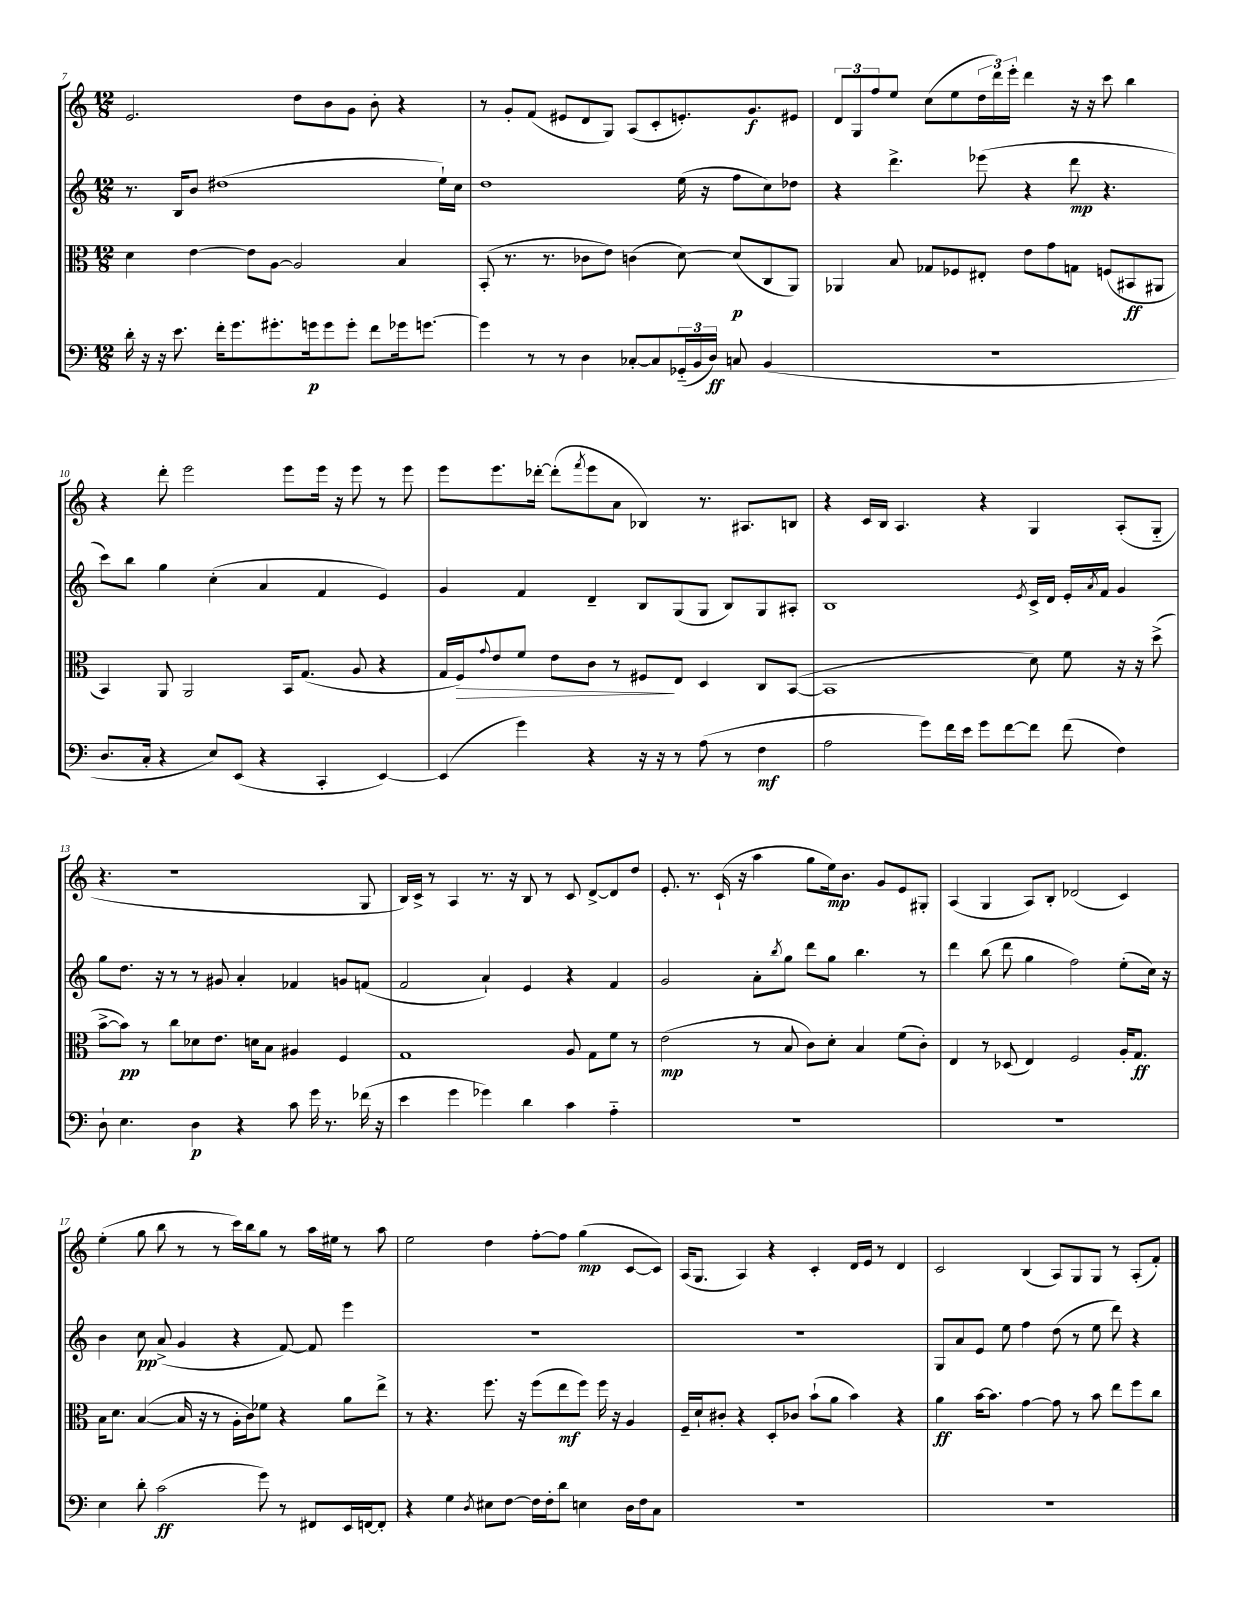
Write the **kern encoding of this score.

**kern	**dynam	**kern	**dynam	**kern	**dynam	**kern	**dynam
*part4	*part4	*part3	*part3	*part2	*part2	*part1	*part1
*staff4	*staff4	*staff3	*staff3	*staff2	*staff2	*staff1	*staff1
*clefF4	*	*clefC3	*	*clefG2	*	*clefG2	*
*k[]	*	*k[]	*	*k[]	*	*k[]	*
*M12/8	*	*M12/8	*	*M12/8	*	*M12/8	*
=7	=7	=7	=7	=7	=7	=7	=7
16d'\	.	4d\	.	8.r	.	2.e/	.
16r	.	.	.	.	.	.	.
16r	.	.	.	.	.	.	.
8.e\	.	.	.	16B/KL	.	.	.
.	.	[4e\	.	8b/J	.	.	.
16f'\KL	.	.	.	(1dd#X	.	.	.
8.g\	.	.	.	.	.	.	.
.	.	8e\L]	.	.	.	.	.
8.g#X'\	.	[8A\J	.	.	.	.	.
.	.	2A/]	.	.	.	8dd\L	.
16gn\k	p	.	.	.	.	.	.
8g\	.	.	.	.	.	8b\	.
8g'\J	.	.	.	.	.	8g\J	.
8f\L	.	.	.	.	.	8b'\	.
16g-X\k	.	4B/	.	.	.	4r	.
[8.gn\J	.	.	.	.	.	.	.
.	.	.	.	16ee`\LL)	.	.	.
.	.	.	.	16cc\JJ	.	.	.
=8	=8	=8	=8	=8	=8	=8	=8
4g\]	.	(8BB'/	.	1dd	.	8r	.
.	.	8.r	.	.	.	8g'/L	.
8r	.	.	.	.	.	(8f/J	.
.	.	8.r	.	.	.	.	.
8r	.	.	.	.	.	8e#X/L	.
4D\	.	8c-X\L	.	.	.	8d/	.
.	.	8e\J)	.	.	.	8G/J)	.
[8C-X'/L	.	(4cn\	.	.	.	(8A/L	.
8C-/]	.	.	.	.	.	8c'/	.
(24GG-X/L	.	[8d\)	.	(16ee\	.	8.en'/)	.
24BB/	.	.	.	.	.	.	.
.	.	.	.	16r	.	.	.
24D/JJ)	ff	.	.	.	.	.	.
8Cn/	.	(8d/L]	p	8ff\L	.	.	.
.	.	.	.	.	.	8.g/	f
(4BB/	.	8C/	.	8cc\)	.	.	.
.	.	8AA/J)	.	8dd-X\J	.	8e#X/J	.
=9	=9	=9	=9	=9	=9	=9	=9
1.r	.	4AA-X/	.	4r	.	12d/L	.
.	.	.	.	.	.	12G/	.
.	.	.	.	.	.	12ff/	.
.	.	8B/	.	4.ddd^\	.	8ee/J	.
.	.	8G-X/L	.	.	.	(8cc\L	.
.	.	8F-X/	.	.	.	8ee\	.
.	.	8E#X'/J	.	(8eee-X\	.	24dd\L	.
.	.	.	.	.	.	24ddd\)	.
.	.	.	.	.	.	24eee'\JJ	.
.	.	8e\L	.	4r	.	4ddd\	.
.	.	8g\	.	.	.	.	.
.	.	8Gn\J	.	8ddd\	mp	16r	.
.	.	.	.	.	.	16r	.
.	.	(8Fn/L	.	4.r	.	8ccc\	.
.	.	8BB#X/	ff	.	.	4bb\	.
.	.	8AA#X/J	.	.	.	.	.
!!LO:LB:g=z
=10	=10	=10	=10	=10	=10	=10	=10
8.D/L	.	4BB/)	.	8ccc\L)	.	4r	.
.	.	.	.	8bb\J	.	.	.
16C'/Jk	.	.	.	.	.	.	.
4r	.	8AA/	.	4gg\	.	8ddd'\	.
.	.	2AA/	.	.	.	2eee\	.
8E/L)	.	.	.	(4cc'\	.	.	.
(8EE/J	.	.	.	.	.	.	.
4r	.	.	.	4a/	.	.	.
.	.	16BB/KL	.	.	.	8eee\L	.
.	.	(8.G/J	.	.	.	.	.
4CC'/	.	.	.	4f/	.	16eee\Jk	.
.	.	.	.	.	.	16r	.
.	.	8A/	.	.	.	8eee\	.
[4EE/)	.	4r	.	4e/)	.	8r	.
.	.	.	.	.	.	8eee\	.
=11	=11	=11	=11	=11	=11	=11	=11
(4EE/]	.	16G/LL	.	4g/	.	8eee\L	.
!	!	!	!LO:HP:b	!	!	!	!
.	.	16F/J)	>	.	.	.	.
.	.	8qqg/	.	.	.	.	.
.	.	8e/	.	.	.	8.eee\	.
4g\)	.	8f/J	.	4f/	.	.	.
.	.	.	.	.	.	[16ddd-X'\Jk	.
.	.	8e\L	.	.	.	(8ddd-'\L]	.
.	.	.	.	.	.	8qfff/	.
4r	.	8c\J	.	4d~/	.	8eee\	.
.	.	8r	.	.	.	8a\J	.
16r	.	8F#X/L	.	8B/L	.	4B-X/)	.
16r	.	.	.	.	.	.	.
8r	.	8E/J	]	(8G/	.	.	.
(8A\	.	4D/	.	8G/J	.	8.r	.
8r	.	.	.	8B/L)	.	.	.
.	.	.	.	.	.	8.A#X/L	.
4F\	mf	8C/L	.	8G/	.	.	.
.	.	([8BB/J	.	8A#X'/J	.	8Bn/J	.
=12	=12	=12	=12	=12	=12	=12	=12
2A\	.	1BB]	.	1B	.	4r	.
.	.	.	.	.	.	16c/LL	.
.	.	.	.	.	.	16B/JJ	.
.	.	.	.	.	.	4.A/	.
8g\L)	.	.	.	.	.	.	.
16f\L	.	.	.	.	.	.	.
16e\JJ	.	.	.	.	.	.	.
8g\L	.	.	.	.	.	4r	.
[8f\	.	.	.	.	.	.	.
.	.	.	.	8qe/	.	.	.
8f\J]	.	8d\)	.	16c^/LL	.	4G/	.
.	.	.	.	16d/JJ	.	.	.
(8f\	.	8f\	.	16e'/LL	.	.	.
.	.	.	.	8qa/	.	.	.
.	.	.	.	16f/JJ	.	.	.
4F\)	.	16r	.	4g/	.	(8A'/L	.
.	.	16r	.	.	.	.	.
.	.	(8dd^\	.	.	.	8G/J	.
!!LO:LB:g=z
=13	=13	=13	=13	=13	=13	=13	=13
8D`\	.	[8b^\L	.	8gg\L	.	4.r	.
4.E\	.	8b\J])	pp	8.dd\J	.	.	.
.	.	8r	.	.	.	.	.
.	.	.	.	16r	.	.	.
.	.	8cc\L	.	8r	.	1r	.
4D\	p	8d-X\	.	8r	.	.	.
.	.	8.e\J	.	8g#X/	.	.	.
4r	.	.	.	4a'/	.	.	.
.	.	16dn\KL	.	.	.	.	.
.	.	8B\J	.	.	.	.	.
8c\	.	4A#X/	.	4f-X/	.	.	.
16g\	.	.	.	.	.	.	.
8.r	.	.	.	.	.	.	.
.	.	4F/	.	8gn/L	.	.	.
(16f-X\	.	.	.	(8fn/J	.	8G/	.
16r	.	.	.	.	.	.	.
=14	=14	=14	=14	=14	=14	=14	=14
4e\	.	1G	.	2f/	.	16B/LL)	.
.	.	.	.	.	.	16c^/JJ	.
.	.	.	.	.	.	8r	.
4g\	.	.	.	.	.	4A/	.
4g-X\)	.	.	.	4a`/)	.	8.r	.
.	.	.	.	.	.	16r	.
4d\	.	.	.	4e/	.	8B/	.
.	.	.	.	.	.	8r	.
4c\	.	8A/	.	4r	.	8c/	.
.	.	8G\L	.	.	.	[8d^/L	.
4A\	.	8f\J	.	4f/	.	8d/]	.
.	.	8r	.	.	.	8dd/J	.
=15	=15	=15	=15	=15	=15	=15	=15
1.r	.	(2e\	mp	2g/	.	8.e'/	.
.	.	.	.	.	.	8.r	.
.	.	.	.	.	.	(16c`/	.
.	.	.	.	.	.	16r	.
.	.	8r	.	8a'\L	.	4aa\	.
.	.	.	.	8qbb/	.	.	.
.	.	8B/	.	8gg\J	.	.	.
.	.	8c\L)	.	8ddd\L	.	8gg\L	.
.	.	8d'\J	.	8gg\J	.	16ee\k)	mp
.	.	.	.	.	.	8.b\J	.
.	.	4B/	.	4.bb\	.	.	.
.	.	.	.	.	.	8g/L	.
.	.	(8f\L	.	.	.	8e/	.
.	.	8c'\J)	.	8r	.	8G#X'/J	.
=16	=16	=16	=16	=16	=16	=16	=16
1.r	.	4E/	.	4ddd\	.	(4A/	.
.	.	8r	.	(8bb\	.	4G/	.
.	.	(8D-X/	.	8ddd\	.	.	.
.	.	4E/)	.	4gg\	.	8A/L)	.
.	.	.	.	.	.	8B'/J	.
.	.	2F/	.	2ff\)	.	(2d-X/	.
.	.	16A'/KL	.	(8ee'\L	.	4c/)	.
.	.	8.G/J	ff	.	.	.	.
.	.	.	.	16cc\Jk)	.	.	.
.	.	.	.	16r	.	.	.
!!LO:LB:g=z
=17	=17	=17	=17	=17	=17	=17	=17
4E\	.	16B\KL	.	4b\	.	(4ee'\	.
.	.	8.d\J	.	.	.	.	.
8d'\	.	([4B/	.	8cc\	pp	8gg\	.
(2c\	ff	.	.	(8a^/	.	8bb\	.
.	.	16B/]	.	4g/	.	8r	.
.	.	16r	.	.	.	.	.
.	.	8r	.	.	.	8r	.
.	.	16A'\LL	.	4r	.	16ccc\LL)	.
.	.	16c\J)	.	.	.	16bb\J	.
8g\)	.	8f-X\J	.	.	.	8gg\J	.
8r	.	4r	.	[8f/)	.	8r	.
8FF#X/L	.	.	.	8f/]	.	16aa\LL	.
.	.	.	.	.	.	16ee#X\JJ	.
16EE/L	.	8a\L	.	4eee\	.	8r	.
[16FFn/J	.	.	.	.	.	.	.
8FF'/J]	.	8ee^\J	.	.	.	8aa\	.
=18	=18	=18	=18	=18	=18	=18	=18
4r	.	8r	.	1.r	.	2ee\	.
.	.	4.r	.	.	.	.	.
4G\	.	.	.	.	.	.	.
8qD/	.	.	.	.	.	.	.
8E#X\L	.	8.ff\	.	.	.	4dd\	.
[8F\J	.	.	.	.	.	.	.
.	.	16r	.	.	.	.	.
16F\LL]	.	(8ff\L	.	.	.	[8ff'\L	.
16F'\J	.	.	.	.	.	.	.
8d\J	.	8ee\	mf	.	.	8ff\J]	.
4En\	.	8ff\J)	.	.	.	(4gg\	mp
.	.	16ff\	.	.	.	.	.
.	.	16r	.	.	.	.	.
16D\LL	.	4A/	.	.	.	[8c/L	.
16F\J	.	.	.	.	.	.	.
8C\J	.	.	.	.	.	8c/J])	.
=19	=19	=19	=19	=19	=19	=19	=19
1.r	.	16F~/LL	.	1.r	.	(16A/KL	.
.	.	16d`/J	.	.	.	8.G/J	.
.	.	8c#X'/J	.	.	.	.	.
.	.	4r	.	.	.	4A/)	.
.	.	8D'/L	.	.	.	4r	.
.	.	8c-X/J	.	.	.	.	.
.	.	(8b`\L	.	.	.	4c'/	.
.	.	8a\J	.	.	.	.	.
.	.	4b\)	.	.	.	16d/LL	.
.	.	.	.	.	.	16e/JJ	.
.	.	.	.	.	.	8r	.
.	.	4r	.	.	.	4d/	.
=20	=20	=20	=20	=20	=20	=20	=20
1.r	.	4a\	ff	8G/L	.	2c/	.
.	.	.	.	8a/	.	.	.
.	.	[16b\KL	.	8e/J	.	.	.
.	.	8.b\J]	.	.	.	.	.
.	.	.	.	8ee\	.	.	.
.	.	[4g\	.	4ff\	.	(4B/	.
.	.	8g\]	.	(8dd\	.	8A/L)	.
.	.	8r	.	8r	.	8G/	.
.	.	8b\	.	8ee\	.	8G/J	.
.	.	8ee\L	.	8ddd\)	.	8r	.
.	.	8ff\	.	4r	.	(8A'/L	.
.	.	8cc\J	.	.	.	8f'/J)	.
==	==	==	==	==	==	==	==
*-	*-	*-	*-	*-	*-	*-	*-
